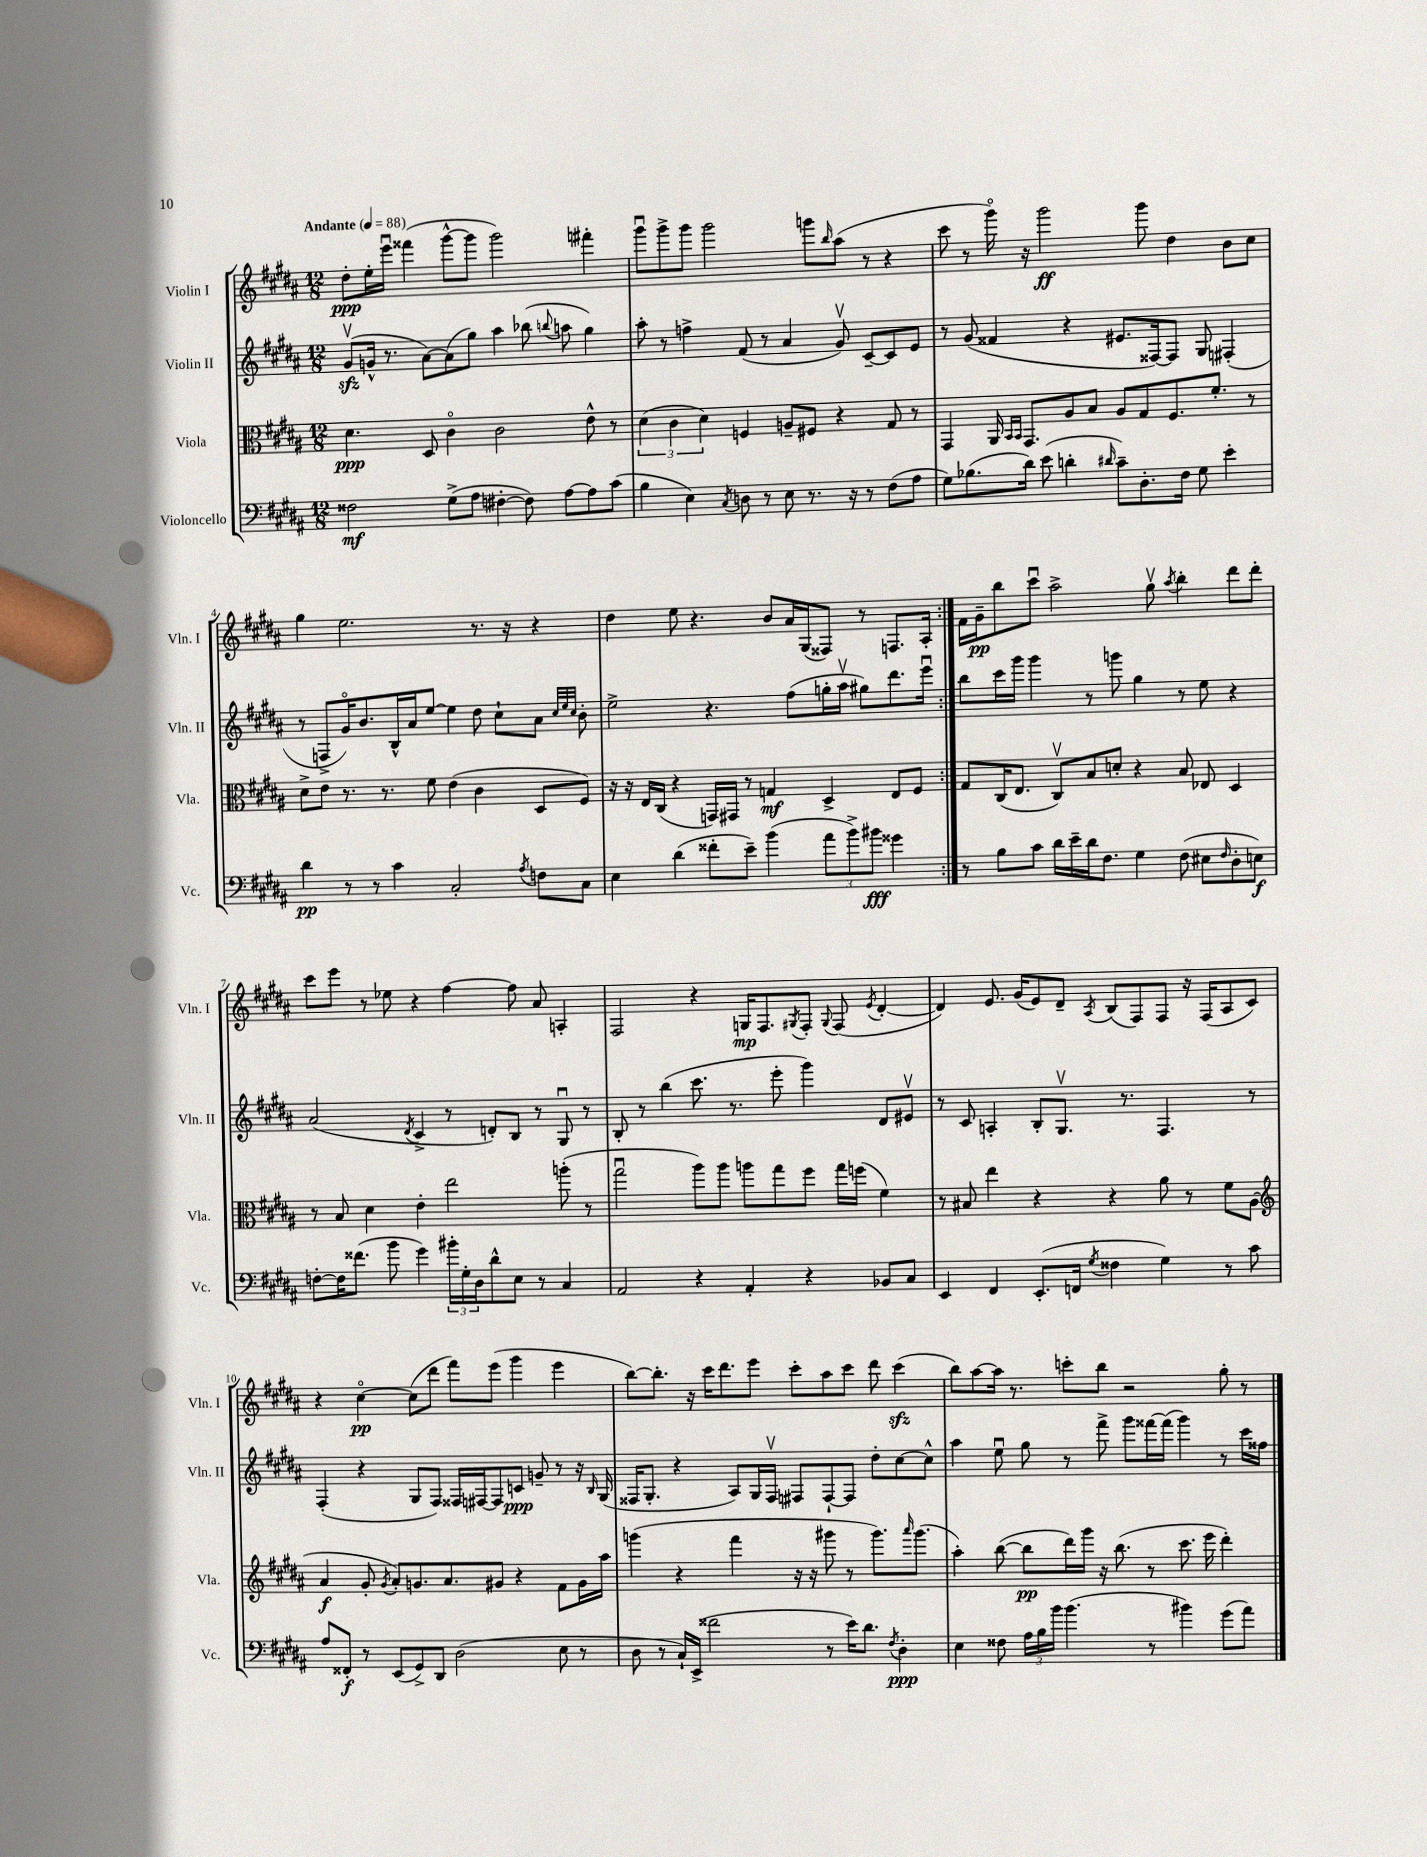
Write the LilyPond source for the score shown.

<<
\new StaffGroup <<
\new Staff = "s0" \with { instrumentName = "Violin I" shortInstrumentName = "Vln. I" } {
    \clef treble \key b \major \numericTimeSignature \time 12/8 \tempo "Andante" 4 = 88
    \repeat volta 2 { dis''8-.\ppp e''16-. e'''16\downbow fisis'''4( gis'''8~-^ gis'''8 gis'''2) fis'''4-. |
    gis'''8\downbow gis'''8-> gis'''8 gis'''2 g'''8 \grace { b''16 } ais''8( r8 r4 |
    cis'''8 r8 gis'''16\flageolet) r16 gis'''2\ff gis'''8 dis''4 b'8 cis''8 |
    gis''4 e''2. r8. r16 r4 |
    dis''4 e''8 r4. b'8 ais'16 gis16( fisis8) r8 f8. ais16-. | }
    fis'16 gis'16--\pp b''8 cis'''8\downbow ais''2-> gis''8\upbow \acciaccatura { ais''8 } b''4-. dis'''8 dis'''8-. |
    cis'''8 e'''8 r8 ees''8 r4 fis''4~ fis''8 ais'8 a4-. |
    fis2 r4 g16\mp fis8. \acciaccatura { gis8 } fis8-. \appoggiatura { gis8 } fis8( \acciaccatura { e'8 } dis'4~-. |
    dis'4) e'8. gis'16( e'8) dis'8-- \acciaccatura { ais8 } b8( fis8) fis8 r16 fis16( ais8 cis'8) |
    r4 cis''4~\flageolet\pp cis''8( dis'''8 fis'''8) e'''8( gis'''4 e'''4 |
    b''8~) b''8.-. r16 cis'''16 dis'''8. e'''8 cis'''8-. ais''8 cis'''8 dis'''8 cis'''4\sfz( |
    b''8) ais''8~ ais''16 r8. c'''8-. b''8 r2 gis''8-. r8 \bar "|." |
}
\new Staff = "s1" \with { instrumentName = "Violin II" shortInstrumentName = "Vln. II" } {
    \clef treble \key b \major \numericTimeSignature \time 12/8
    \repeat volta 2 { gis'8\upbow\sfz( g'16-^ r8. ais'8~) ais'8( gis''8) ais''4 bes''8( \appoggiatura { b''8 } a''8 gis''4) |
    ais''8-. r8 f''4-> fis'8( r8 ais'4 gis'8\upbow) cis'8~-- cis'8 e'8 |
    r8 gis'8( fisis'4 r4 eis'8. fisis16~) fisis8 gis8 fis4-.( |
    r8 f8-> gis'16\flageolet) b'8. b16-^ ais'16 e''8~ e''4 dis''8 cis''8-! ais'8 \grace { cis''32 e''32 cis''32 } b'8-. |
    e''2-> r4. fis''8( g''16-. ais''16\upbow gis''8) dis'''8. e'''16\downbow | }
    b''8 cis'''16 gis'''16 gis'''4 r8 g'''8 gis''4 r8 e''8 r4 |
    ais'2( \acciaccatura { dis'8 } cis'4-> r8 d'8-.) b8 r8 gis8\downbow r8 |
    b8-. r8 b''4( cis'''8. r8. e'''8-. gis'''4) dis'8 eis'8\upbow |
    r8 cis'8 a4-. b8-. gis8.\upbow r8. fis4. r8 |
    fis4-.( r4 gis8 fis8) fisis16 fis16~ fis8 c'8\ppp g'8-- r8 r16 \grace { b16 } gis16( |
    fisis16 gis8.-. r4 ais8) gis16 fisis16\upbow fis8 fis8~-! fis8 dis''8-. cis''8~ cis''8-^ |
    ais''4 e''8\downbow gis''8 r8 fis'''8-> gis'''8 fisis'''16~ fisis'''16( gis'''4) r8 cis'''16 fisis''16 \bar "|." |
}
\new Staff = "s2" \with { instrumentName = "Viola" shortInstrumentName = "Vla." } {
    \clef alto \key b \major \numericTimeSignature \time 12/8
    \repeat volta 2 { dis'4.\ppp dis8 cis'4\flageolet cis'2 e'8-^ r8 |
    \tuplet 3/2 { dis'4( cis'4 dis'4) } f4 a8-- fis8 r4 gis8 r8 |
    gis,4 ais,16 \grace { b,16 b,16 } gis,8. ais8 b8 ais8 gis8 fis8. fis'8.-. r8 |
    dis'8-> e'8 r8. r8. fis'8 e'4( cis'4 dis8 fis8) |
    r16 r16 e16 cis16( r4 g,16) gis,16 r8 g4\mf dis4-> e8 fis8 | }
    gis8 cis16( e8. cis8\upbow) b8 d'8-. r4 b8 ees8 dis4 |
    r8 b8 dis'4 e'4-. e''2 a''8-.( r8 |
    gis''2\downbow ais''8) ais''8 a''8 gis''8 fis''8 gis''16 f''16( fis'4) |
    r8 bis8 e''4 r4 r4 ais'8 r8 fis'8 ais8( |
    \clef treble ais'4\f gis'8-. \acciaccatura { gis'8 } ais'8-.) g'8. ais'8. gis'8 r4 fis'8 gis'16 ais''16 |
    g'''4( r4 fis'''4 r16 r16 gis'''8 r8 gis'''8.) \grace { ais'''16 } gis'''8.( |
    ais''4-.) b''8~( b''8\pp dis'''16) gis'''16 r16 b''8.( r8 cis'''8. e'''16 dis'''4-.) \bar "|." |
}
\new Staff = "s3" \with { instrumentName = "Violoncello" shortInstrumentName = "Vc." } {
    \clef bass \key b \major \numericTimeSignature \time 12/8
    \repeat volta 2 { fisis2\mf gis8->( ais8 fis4~-. fis8) ais8~ ais8 cis'8( |
    b4 e4) \acciaccatura { cis8 } d8 r8 e8 r8. r16 r8 fis8( ais8 |
    gis8) bes8.( dis'16) e'8( d'4-. \grace { dis'16 } cis'8--) dis8.-. fis16 gis8 e'4-. |
    dis'4\pp r8 r8 cis'4 cis2-. \acciaccatura { ais8 } f8 cis8 |
    e4 dis'4( fisis'8-. e'8--) b'4( \tuplet 3/2 { ais'8 b'8->) bis'8\fff } gisis'4 | }
    r8 b8 cis'8 dis'16 e'16-- dis'16 fis8. gis4 fis8( eis8 \grace { fis16 } dis8-. e8\f) |
    f8~-. f16 fisis'8.( b'8 gis'4) \tuplet 3/2 { bis'16-. gis16-. dis16 } dis'8-^ e8 r8 cis4 |
    ais,2 r4 ais,4-. r4 bes,8 cis8 |
    e,4 fis,4 e,8.-.( f,16 \acciaccatura { gis8 } fisis4 gis4) r8 cis'8 |
    ais8 fisis,8-.\f r8 e,8( gis,8->) dis,8 dis2( e8 r8 |
    dis8 r8 cis16-!) e,16->( fisis'2 r8 e'16) dis'8. \acciaccatura { fis8 } dis4-.\ppp |
    e4 fisis8 \tuplet 3/2 { ais16 b16 b'16 } b'4.( r8 bis'4) gis'8( ais'8) \bar "|." |
}
>>
>>
